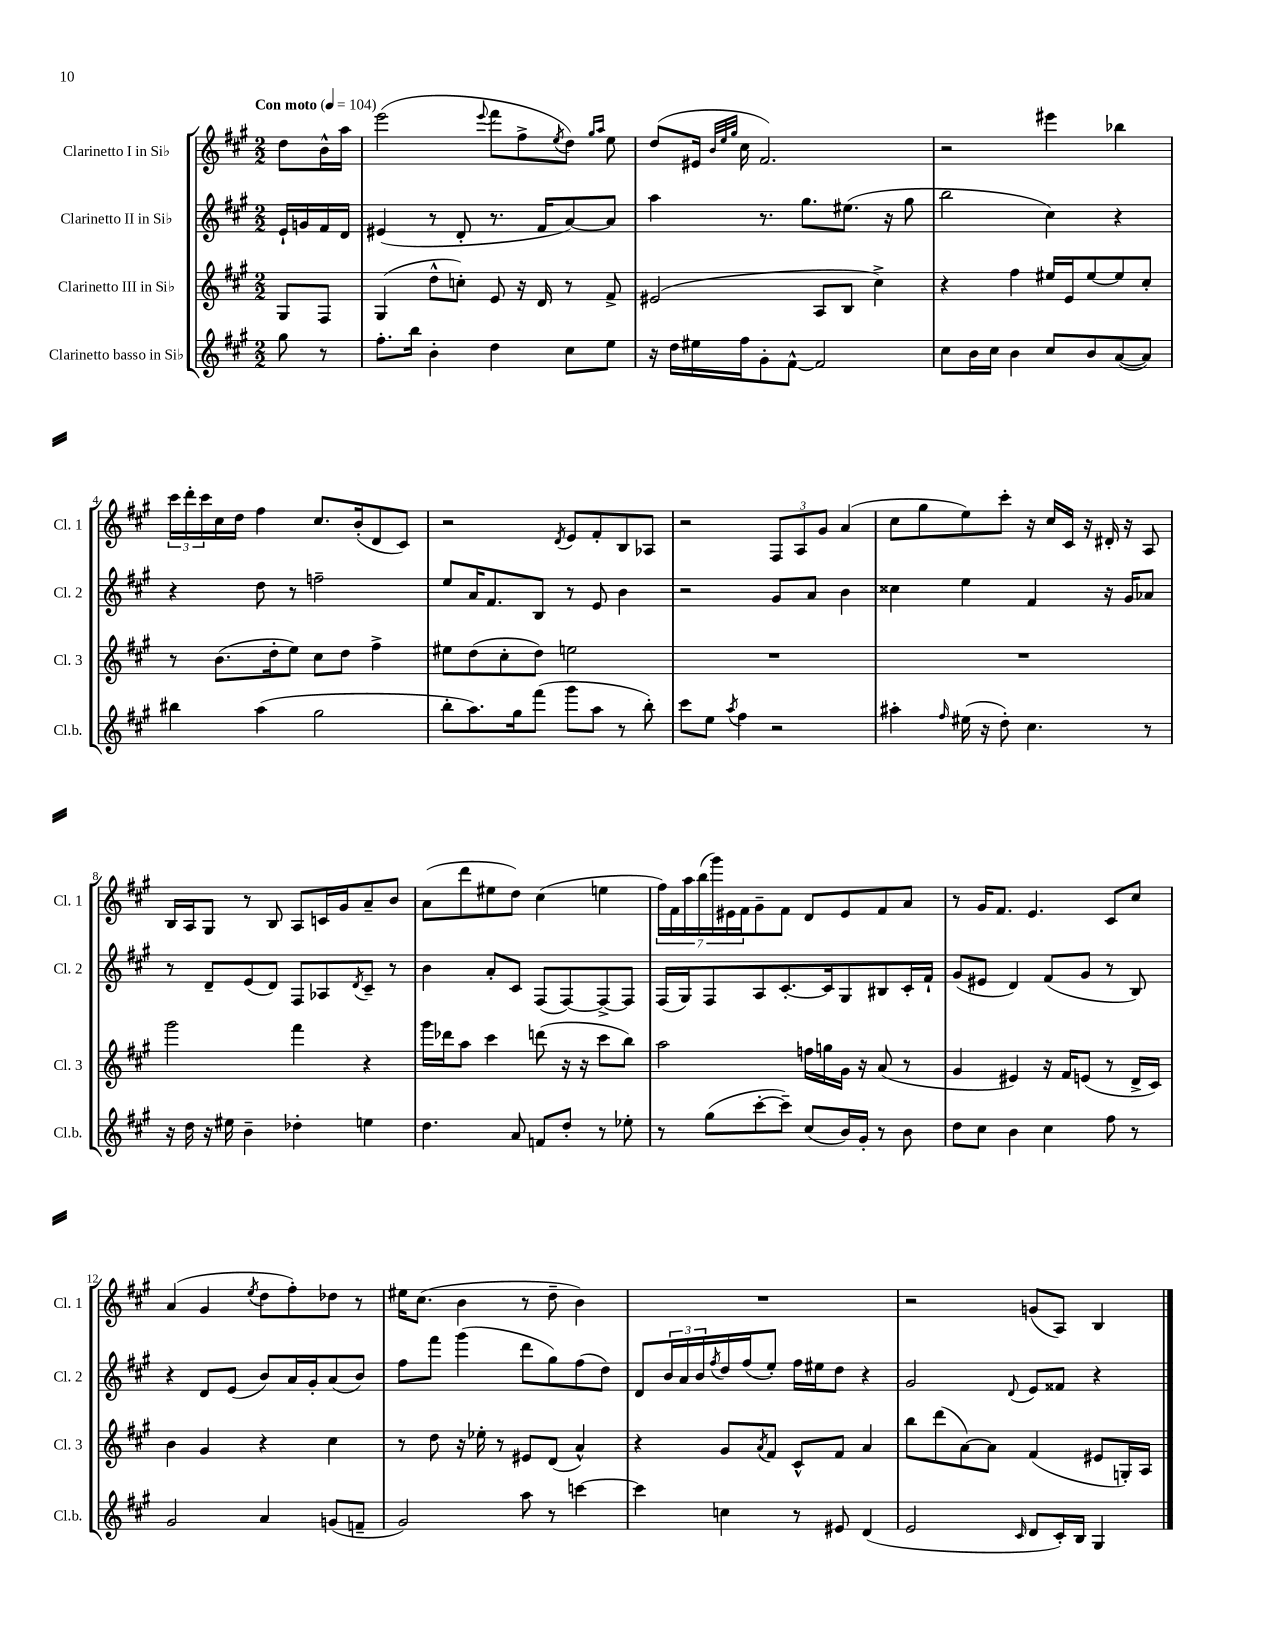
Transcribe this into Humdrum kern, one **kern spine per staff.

**kern	**kern	**kern	**kern
*staff4	*staff3	*staff2	*staff1
*clefG2	*clefG2	*clefG2	*clefG2
*k[f#c#g#]	*k[f#c#g#]	*k[f#c#g#]	*k[f#c#g#]
*M2/2	*M2/2	*M2/2	*M2/2
*MM104	*MM104	*MM104	*MM104
8gg#	8G#	16e`	8dd
.	.	16g	.
8r	8F#	16f#	16b^^
.	.	16d	16aa
=	=	=	=
8.ff#'	(4G#	(4e#	(2eee
16bb	.	.	.
4b'	8dd^^	8r	.
.	8cc')	8d'	.
.	.	.	8qqeee
4dd	8e	8.r	8fff#
.	16r	.	8ff#^
.	16d	16f#	.
.	.	.	8qee
8cc#	8r	[8a)	8dd)
.	.	.	16qqgg#
.	.	.	16qqaa
8ee	8f#^	8a]	8ee
=	=	=	=
16r	(2e#	4aa	(8dd
16dd	.	.	.
16ee#	.	.	16e#
.	.	.	32qqb
.	.	.	32qqee
.	.	.	32qqgg#
16ff#	.	.	16cc#
8g#'	.	8.r	2.f#)
[8f#^^	.	.	.
.	.	8.gg#	.
2f#]	8A	.	.
.	8B	(8.ee#	.
.	4cc#^)	.	.
.	.	16r	.
.	.	8gg#	.
=	=	=	=
8cc#	4r	2bb	2r
16b	.	.	.
16cc#	.	.	.
4b	4ff#	.	.
8cc#	16ee#	4cc#)	4eee#
.	16e	.	.
8b	[8ee#	.	.
([8a	8ee#]	4r	4bb-
8a])	8cc#'	.	.
=	=	=	=
4bb#	8r	4r	24ccc#
.	.	.	24ddd'
.	.	.	24ccc#
.	(8.b	.	16cc#
.	.	.	16dd
(4aa	.	8dd	4ff#
.	16dd'	.	.
.	8ee)	8r	.
2gg#	8cc#	2ff~	8.cc#
.	8dd	.	.
.	.	.	(16b'
.	4ff#^	.	8d
.	.	.	8c#)
=	=	=	=
8bb'	8ee#	8ee	2r
8.aa)	(8dd	16a	.
.	.	8.f#	.
.	8cc#'	.	.
16gg#	.	.	.
(8fff#	8dd)	8B	.
.	.	.	8qd
8ggg#	2ee	8r	8e
8aa	.	8e	8f#'
8r	.	4b	8B
8bb')	.	.	8A-
=	=	=	=
8ccc#	1r	2r	2r
8ee	.	.	.
8qaa	.	.	.
4ff#	.	.	.
2r	.	8g#	12F#
.	.	.	12A
.	.	8a	.
.	.	.	12g#
.	.	4b	(4a
=	=	=	=
4aa#'	1r	4cc##	8cc#
.	.	.	8gg#
16qqff#	.	.	.
(16ee#	.	4ee	8ee)
16r	.	.	.
8dd')	.	.	8ccc#'
4.cc#	.	4f#	16r
.	.	.	16cc#
.	.	.	16c#
.	.	.	16r
.	.	16r	16d#'
.	.	16g#	16r
8r	.	8a-	8A
=	=	=	=
16r	2ggg#	8r	16B
16dd	.	.	16A
16r	.	8d~	8G#
16ee#	.	.	.
4b~	.	(8e	8r
.	.	8d)	8B
4dd-'	4fff#	8F#	8A
.	.	8A-	16c
.	.	.	16g#
.	.	8qd	.
4ee	4r	8c#~	8a~
.	.	8r	8b
=	=	=	=
4.dd	16ggg#	4b	(8a
.	16ddd-	.	.
.	8aa	.	8ddd
.	4ccc#	8a'	8ee#
8a	.	8c#	8dd)
8f	(8ddd	(8F#	(4cc#
8dd'	16r	[8F#)	.
.	16r	.	.
8r	8ccc#	8F#^_	4ee
8ee-'	8bb)	8F#]	.
=	=	=	=
8r	2aa	(16F#	28ff#)
.	.	.	28f#
.	.	16G#)	.
.	.	.	28aa
.	.	.	(28bb
(8gg#	.	8F#	.
.	.	.	28ggg#)
.	.	.	28e#
.	.	.	28f#
[8ccc#'	.	8A	8g#~
8ccc#~])	.	[8.c#'	8f#
(8cc#	16ff	.	8d
.	16gg	16c#]	.
16b)	16g#	8G#	8e#
16g#'	16r	.	.
8r	(8a	8B#	8f#
8b	8r	16c#'	8a
.	.	16f#`	.
=	=	=	=
8dd	4g#	(8g#	8r
8cc#	.	8e#	16g#
.	.	.	8.f#
4b	4e#)	4d)	.
.	.	.	4.e
4cc#	16r	(8f#	.
.	16f#	.	.
.	(8e	8g#	.
8ff#	8r	8r	8c#
8r	16d^	8B)	8cc#
.	16c#)	.	.
=	=	=	=
2g#	4b	4r	(4a
.	4g#	8d	4g#
.	.	(8e	.
.	.	.	8qee
4a	4r	8b)	8dd
.	.	16a	8ff#')
.	.	16g#'	.
(8g	4cc#	(8a	8dd-
8f~	.	8b)	8r
=	=	=	=
2g#)	8r	8ff#	16ee#
.	.	.	(8.cc#
.	8dd	8fff#	.
.	16r	(4ggg#	4b
.	16ee-'	.	.
.	8r	.	.
8aa	8e#	8ddd	8r
8r	(8d	8gg#)	8dd~
[4ccc	4a^^)	(8ff#	4b)
.	.	8dd)	.
=	=	=	=
4ccc]	4r	8d	1r
.	.	24b	.
.	.	24a	.
.	.	24b	.
.	.	8qff#	.
4cc	8g#	16dd	.
.	.	(16ff#	.
.	8qa	.	.
.	8f#	8ee')	.
8r	8c#^^	16ff#	.
.	.	16ee#	.
8e#	8f#	8dd	.
(4d	4a	4r	.
=	=	=	=
2e	8bb	2g#	2r
.	(8ddd	.	.
.	[8a)	.	.
.	8a]	.	.
16qqc#	.	8qqd	.
8d	(4f#	8e	(8g
16c#')	.	8f##	8A)
16B	.	.	.
4G#	8e#	4r	4B
.	16G')	.	.
.	16A	.	.
==	==	==	==
*-	*-	*-	*-
